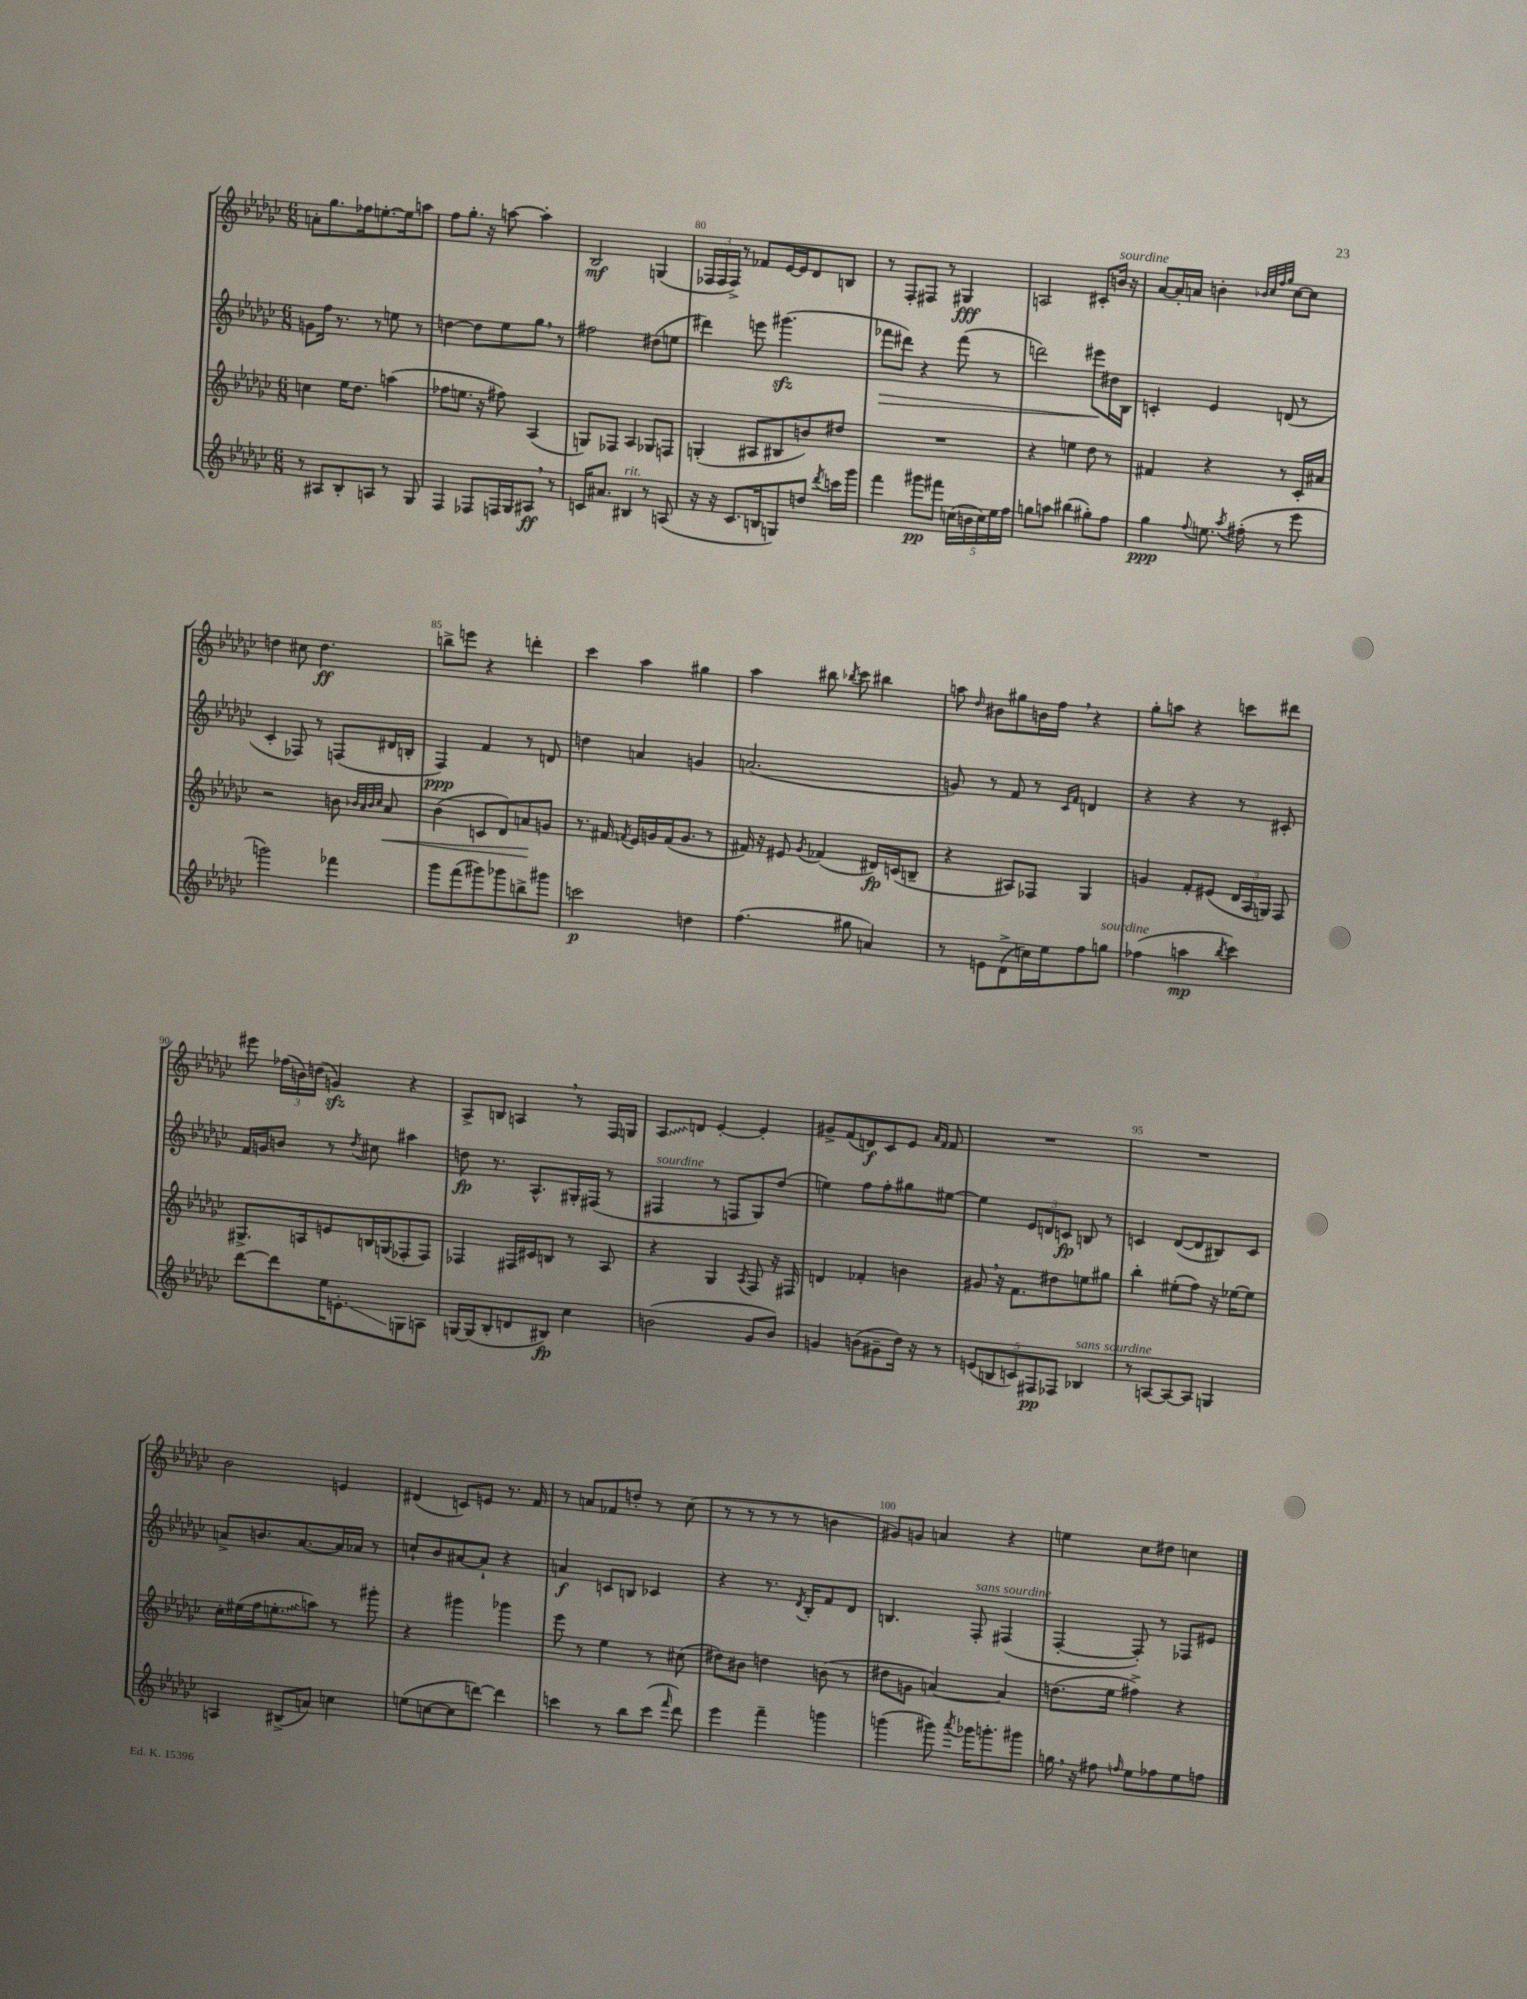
<<
\new StaffGroup <<
\new Staff = "s0" {
    \clef treble \key ges \major \numericTimeSignature \time 6/8
    \autoBeamOff a'8[-. ges''8. fes''16 e''8.~-. e''16 a''8] |
    f''8[ ges''8.]-. r16 a''8~ a''4-. |
    bes2\mf g4( |
    \tuplet 3/2 { fes16[ fes16 fes16]->) } r8 fes'8[ ees'16~ ees'16 des'8 b8] |
    r8 f8[-. fis8] r8 gis4\fff |
    a2 cis'8[-. b'16]^\markup { \italic "sourdine" } r16 |
    aes'8[~ aes'16-. a'16] b'4-. \grace { bes'32[ ces''32 f''32 ges''32] } ces''8[~ ces''8] |
    d''4 cis''8 d''4.\ff |
    b''8[-> e'''8] r4 d'''4-. |
    ces'''4 aes''4 gis''4 |
    aes''4 bis''8 \acciaccatura { bes''8 } ces'''8 bis''4 |
    a''8 \grace { des''16 } bis'8[ gis''8 b'16 f''16] \breathe r4 |
    ges''8[-. a''8] r4 c'''8[ dis'''8] |
    eis'''8 \tuplet 3/2 { fes''16[( b'16) d''16]( } g'4\sfz) r4 |
    aes8[-> b8] a4 \breathe r8 f16[ g16] |
    \once \override Glissando.style = #'zigzag aes8[\glissando d'8] ees'4~-. ees'4-. |
    gis'8[-> f'8( d'8\f) ces'8 ees'8] \grace { aes'16[ f'16] } f'8 |
    R2. |
    R2. |
    bes'2 e'4 |
    dis'4( c'8[) e'8] r8. f'16 |
    r8 a'8[ fes'8 d''8]-. r8 ces''8( |
    r8 r8 r8 r8 b'4 |
    gis'8[) g'8] a'4 r4 |
    e''4 ces''8[ dis''8] c''4 \bar "|." |
}
\new Staff = "s1" {
    \clef treble \key ges \major \numericTimeSignature \time 6/8
    \autoBeamOff g'8[ f''16] r8. r8 e''8 r8 |
    d''4~ d''8[ ees''8 ges''8] \breathe r8 |
    fis''2 dis''8[( e''8] |
    dis'''4) e'''8 gis'''4.\sfz( |
    fes'''8[\> dis'''8]) r4 fes'''8( r8 |
    d'''2) eis'''8[\! dis''16 bes16] |
    c'4-. ees'4 d'8( r8 |
    ces'4-. fes8) r8 f8[( dis'16 b16]-. |
    f4\ppp) f'4 r8 d'8 |
    d''4 a'4 g'4 |
    a'2.( |
    g'8) r8 f'8 r8 \grace { ces'16[ f'16] } d'4 |
    r4 r4 r8 cis'8-. |
    f'16[ g'16 b'8] r8 \acciaccatura { des''8 } cis''8 ais''4 |
    d''8\fp r8. aes8.[-^ gis16-. fis16]( r8 |
    fis4^\markup { \italic "sourdine" } r8 f8[ ges8) des''8]( |
    e''4) f''8[ f''8-. gis''8 eis''8]~ |
    eis''4 \tuplet 3/2 { ees'8[ d'8 c'8]\fp } b8 r8 |
    c'4 des'8[~( des'8 bis8) c'8] |
    a'8[-> b'8. a'8.~ a'16 aes'16] r8 |
    c''8[-! bes'8 ais'8~ ais'8]-! r4 |
    a'4\f c'8[ b8] ces'4 |
    r4 r8. \acciaccatura { des'8 } bes16[-. f'8 des'8] |
    b4. f8-.^\markup { \italic "sans sourdine" } fis4( |
    f4~-. f8-.) r8 fes8[ eis'8] \bar "|." |
}
\new Staff = "s2" {
    \clef treble \key ges \major \numericTimeSignature \time 6/8
    \autoBeamOff c''4 ees''16[ des''8.] a''4( |
    fes''8[ e''8.] r16 fis''8) aes4( |
    g8[) fes8] aes4 ges8[ f8] |
    g4-.( ais8[ bis8 b'8) dis''8] |
    R2. |
    r4 e''4 des''8 r8 |
    fis'4 r4 r8 ces'16[-. ais'16] |
    r2 b'8 \grace { bes'32[ aes'32 bes'32 ces''32] } aes'8\< |
    bes'4( c'8[ des'8) a'8\! g'8] |
    r8. fis'16 \acciaccatura { f'8 } ees'16[ g'16 f'16( g'8.] r8 |
    fis'16) r16 eis'8 \acciaccatura { ges'8 } fes'4( dis'16[\fp) c'16( b8]-- |
    r4 ais8[) fes8] ges4 |
    g'4 f'8[-. eis'8]( \tuplet 3/2 { des'16[ aes16 g16]) } f8 |
    gis8.[-> a16 e'8 b16 g16( fes8-. fes8]) |
    fes4 fis16[ cis'16 b8] r8 aes8 |
    r4 ges4 \acciaccatura { aes8 } f8 r16 fis16 |
    d'4 fes'4-. b'4 |
    gis'8 \breathe r16 f'8.[ dis''8 e''8 gis''8] |
    bes''4-. eis''8[-.( f''8]) r16 ees''16[~ ees''8] |
    ces''16[-. eis''16( f''16 \once \override Glissando.style = #'zigzag e''8.-.\glissando a''8]) r8 gis'''8-. |
    r4 gis'''4 ges'''4 |
    ees'''8 r8 ees''4 r8 cis''8( |
    dis''8[) bis'8] d''4 b'8( r8 |
    dis''8[ g'8] a'4~) a'4 |
    d''8.[( ees''16] fis''4->) r4 \bar "|." |
}
\new Staff = "s3" {
    \clef treble \key ges \major \numericTimeSignature \time 6/8
    \autoBeamOff r8 ais8[ bes8-. a8] r8 ges8 |
    f4 fes8[ f16 ges16 ais8]\ff \breathe r8 |
    c'16[ ais'8.] bis4^\markup { \italic "rit." } r8 a8( |
    r16 r16 ces'8.[ b16 g8) d''8] \acciaccatura { des'''8 } c'''16[ ges'''16] |
    f'''4 gis'''8[\pp fis'''8] \tuplet 5/4 { c''16[( b'16 c''16) ees''16 f''16] } |
    g''8[ a''8] bis''4( gis''8[-.) f''8] |
    ges''4\ppp \appoggiatura { f''8 } e''8. \acciaccatura { aes''8 } fis''16-.( r8 ees'''8 |
    g'''2) fes'''4 |
    ges'''8[ f'''8( gis'''8) ges'''8 b''8-> gis'''8] |
    c'''2\p d''4 |
    f''4.( gis''8 a'4) |
    r8 e'8[ des'8->( c''16) ees''16 f''8 g''8]^\markup { \italic "sourdine" } |
    fes''4( a''4\mp \acciaccatura { bes''8 } ces'''4) |
    des'''8[~ des'''8 ees''16 e'8.-.\glissando g8 a8] |
    g16[~ g16( bes8-. d'8 bis8]\fp) ces''4 |
    b'2( ges'8[ b'8]) |
    g'4 b'8[( gis'8-- des''16]) r16 r8 |
    \tuplet 5/4 { e'8[( b8 c'8) fis8\pp fes8] } bes4^\markup { \italic "sans sourdine" } |
    r8 a8[~ a8~ a8] g4 |
    a4 bis8[->( a'8]) c''4 |
    e''8[( c''8~ c''8 d'''8]~) d'''4 |
    c'''4 r8 bes''8[ c'''8]( \grace { f'''16 } des'''8) |
    ees'''4 f'''4-- g'''4 |
    g'''4( gis'''8) \acciaccatura { aes'''8 } ges'''16[ g'''8.-. gis'''8] |
    g''16 \breathe r16 fis''8 \grace { f''16 } ees''8[ fes''8 ees''8 f''8] \bar "|." |
}
>>
>>
\layout { \context { \Score currentBarNumber = #77 \override BarNumber.break-visibility = ##(#f #t #t) barNumberVisibility = #(every-nth-bar-number-visible 5) } }
